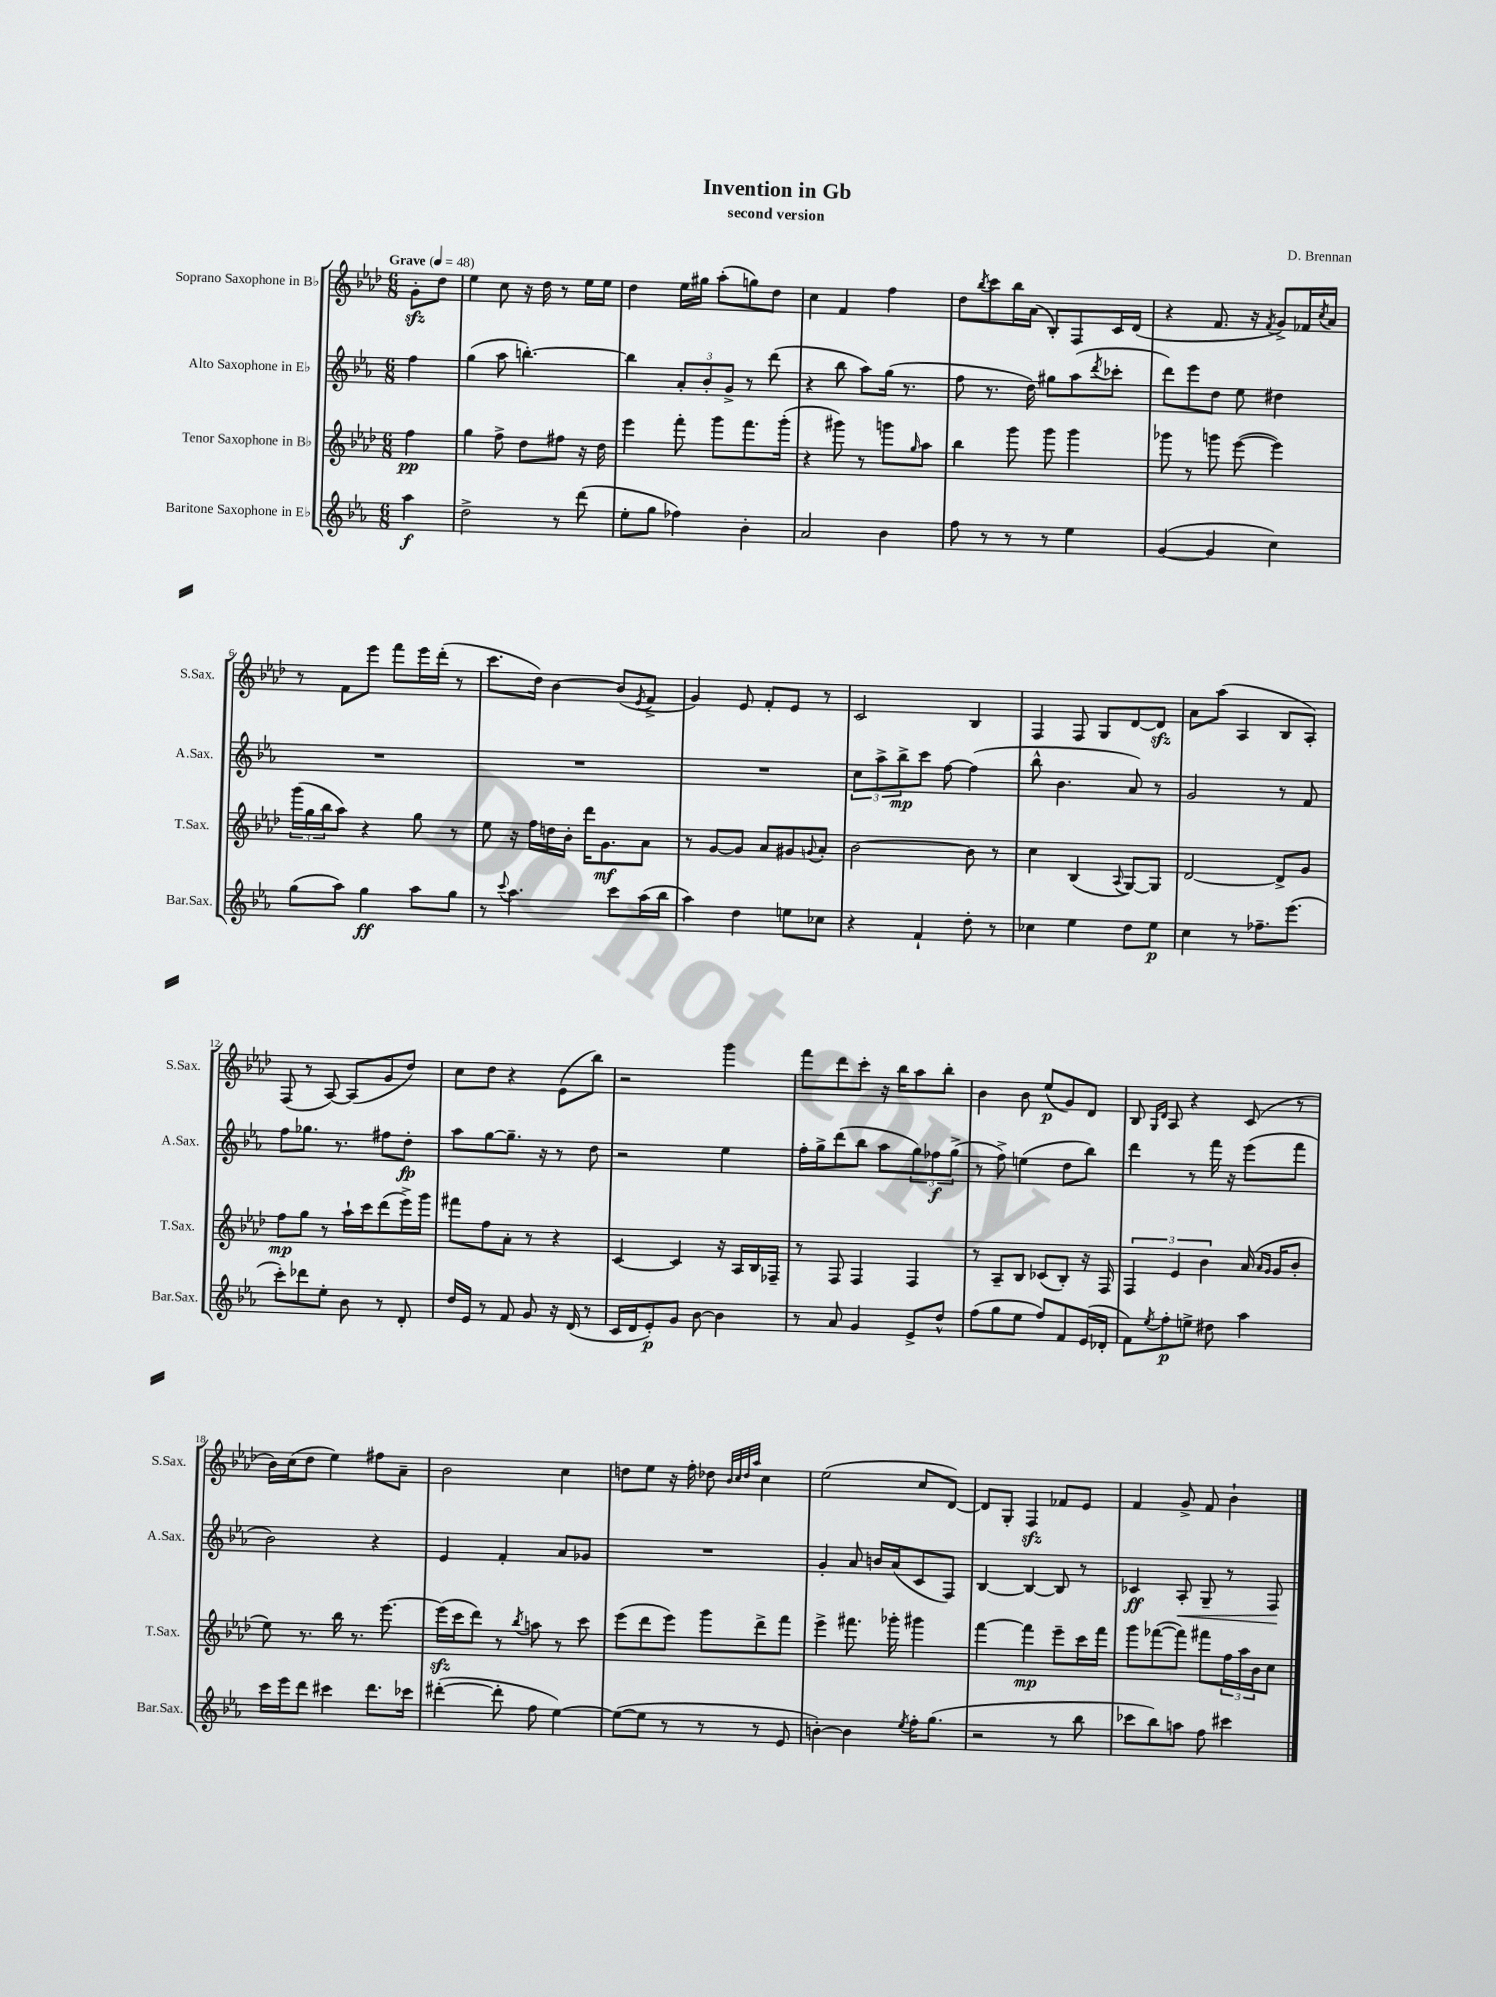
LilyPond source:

\header { title = "Invention in Gb" composer = "D. Brennan" subtitle = "second version" }
<<
\new StaffGroup <<
\new Staff = "s0" \with { instrumentName = "Soprano Saxophone in Bb" shortInstrumentName = "S.Sax." } {
    \clef treble \key aes \major \numericTimeSignature \time 6/8 \partial 4 \tempo "Grave" 4 = 48
    g'8-.\sfz des''8 |
    ees''4 c''8 r16 des''16 r8 ees''16 ees''16 |
    des''4 ees''16 gis''16 aes''8-.( g''8) des''8 |
    c''4 f'4 f''4 |
    des''8 \acciaccatura { bes''8 } c'''8 bes''16 aes'16( bes8-.) f8 c'16 des'16( |
    r4 f'8. r16 \acciaccatura { f'8 } g'8->) fes'16 \acciaccatura { c''8 } aes'16 |
    r8 f'8 ees'''8 f'''8 ees'''16 des'''16-.( r8 |
    c'''8. des''16) bes'4~ bes'8( \acciaccatura { ees'8 } f'8-> |
    g'4) ees'8 f'8-. ees'8 r8 |
    c'2 bes4 |
    f4 f8 g8 des'8~ des'8\sfz |
    aes'8 aes''8( aes4 bes8 aes8-.) |
    f8( r8 aes8~) aes8( g'8 des''8) |
    c''8 des''8 r4 ees'8( bes''8) |
    r2 g'''4 |
    f'''8 des'''8 c'''8-. r16 bes''16 aes''8 bes''8-. |
    bes'4 bes'8 ees''8\p( g'8) des'8 |
    bes8 \grace { g16 des'16 } aes8 r4 c'8( r8 |
    bes'16) c''16( des''8 ees''4) fis''8 aes'8-- |
    bes'2 c''4 |
    d''8 ees''8 r16 f''16-. des''8 \grace { bes'32 c''32 des''32 aes''32 } c''4 |
    ees''2( c''8 des'8~) |
    des'8 g8-. f4\sfz fes'8 ees'8 |
    f'4 g'8-> f'8 bes'4-! \bar "|." |
}
\new Staff = "s1" \with { instrumentName = "Alto Saxophone in Eb" shortInstrumentName = "A.Sax." } {
    \clef treble \key ees \major \numericTimeSignature \time 6/8 \partial 4
    f''4 |
    g''4( aes''8 b''4.~-.) |
    b''4 \tuplet 3/2 { aes'8-. bes'8-. g'8-> } r8 d'''8( |
    r4 bes''8 aes''8) g''16( r8. |
    f''8 r8. d''16) gis''8 aes''8( \acciaccatura { d'''8 } ces'''8-. |
    d'''8) ees'''8 d''8 ees''8 dis''4 |
    R2. |
    R2. |
    R2. |
    \tuplet 3/2 { c''8 aes''8-> bes''8->\mp } c'''8 f''8~ f''4( |
    bes''8-^ bes'4. aes'8) r8 |
    g'2 r8 f'8 |
    f''8 ges''8. r8. fis''8 d''8-.\fp |
    aes''8 g''8~ g''8.-- r16 r8 d''8 |
    r2 ees''4 |
    f''16-. g''16-> d'''8( bes''8 aes''8 \tuplet 3/2 { g''8) fes''8\f g''8->( } |
    r8 f''8->) e''4( d''8 bes''8) |
    d'''4 r8 f'''16 r16 ees'''8( f'''8 |
    bes'2) r4 |
    ees'4 f'4-. aes'8 ges'8 |
    R2. |
    g'4-. aes'8 b'16 aes'16( c'8 f8) |
    bes4~ bes4~ bes8 r8 |
    ces'4\ff aes8-.\< g8-- r8 f8\! \bar "|." |
}
\new Staff = "s2" \with { instrumentName = "Tenor Saxophone in Bb" shortInstrumentName = "T.Sax." } {
    \clef treble \key aes \major \numericTimeSignature \time 6/8 \partial 4
    f''4\pp |
    g''4 f''8-> des''8 fis''8 r16 des''16 |
    ees'''4 f'''8-. g'''8 f'''8. g'''16-.( |
    r4 gis'''8) r8 g'''8 \grace { g''16 } aes''8 |
    bes''4 g'''8 g'''8 g'''4 |
    ges'''8 r8 g'''8 ees'''8~( ees'''4) |
    \tuplet 3/2 { g'''16( g''16 bes''16 } aes''8) r4 g''8 r8 |
    ees''8 r16 f''16 d''16 bes'16-. des'''16 g'8.\mf aes'8 |
    r8 g'8~ g'8 aes'8 gis'8 \appoggiatura { g'8 } aes'8-. |
    bes'2~ bes'8 r8 |
    c''4 bes4( \appoggiatura { aes8 } g8~) g8 |
    des'2~ des'8-> g'8 |
    f''8\mp g''8 r8 aes''16-! c'''16 des'''8( ees'''16->) g'''16 |
    fis'''8 f''8 aes'8-. r8 r4 |
    c'4~ c'4 r16 aes16 bes16 fes16-- |
    r8 f8 f4 f4 |
    r8 aes8-- bes8 ces'8( bes8-.) r16 f16 |
    \tuplet 3/2 { f4 ees'4 bes'4 } aes'16( \grace { aes'16 g'16 } g'16 bes'8-. |
    ees''8) r8. bes''16 r8. ees'''8.~ |
    ees'''16\sfz( c'''16 des'''8) r8 \acciaccatura { bes''8 } a''8 r8 c'''8 |
    ees'''8( des'''8 ees'''8) g'''8 des'''8-> f'''8 |
    ees'''4-> fis'''8. ges'''16-. gis'''4 |
    f'''4~ f'''4\mp ees'''8-- c'''16 f'''16 |
    g'''8 fes'''8~( fes'''8) fis'''8 \tuplet 3/2 { f''16 aes''16 bes'16 } c''8 \bar "|." |
}
\new Staff = "s3" \with { instrumentName = "Baritone Saxophone in Eb" shortInstrumentName = "Bar.Sax." } {
    \clef treble \key ees \major \numericTimeSignature \time 6/8 \partial 4
    aes''4\f |
    d''2-> r8 d'''8( |
    ees''8-. g''8 fes''4) bes'4-. |
    aes'2 bes'4 |
    f''8 r8 r8 r8 ees''4 |
    g'4~( g'4 c''4) |
    g''8( aes''8) g''4\ff aes''8 g''8 |
    r8 \appoggiatura { c'''8 } aes''4. c'''8 aes''16( bes''16 |
    aes''4) d''4 e''8 ces''8 |
    r4 f'4-! d''8-. r8 |
    ces''4 ees''4 d''8 ees''8\p |
    c''4 r8 fes''8.-- ees'''8.( |
    c'''8-.) des'''8 ees''8-. bes'8 r8 d'8-. |
    d''16 ees'16 r8 f'8 g'8 r16 d'16( r8 |
    c'16 d'16 ees'8-.\p) g'8 bes'8~ bes'4 |
    r8 aes'8 g'4 ees'8-> d''8-^ |
    f''8( g''8 ees''8 f''8) f'8 ees'16( des'16-. |
    f'8) \acciaccatura { ees''8 } f''8-.\p e''8-> dis''8 aes''4 |
    c'''16 ees'''16 d'''8 cis'''4 d'''8. ces'''16 |
    dis'''4~-.( dis'''8-. f''8 ees''4~) |
    ees''8~( ees''8 r8 r8 r8 ees'8 |
    b'4~-.) b'4 \acciaccatura { ees''8 } f''16-. g''8.( |
    r2 r8 bes''8 |
    ces'''8 bes''8) a''8 f''8 cis'''4 \bar "|." |
}
>>
>>
